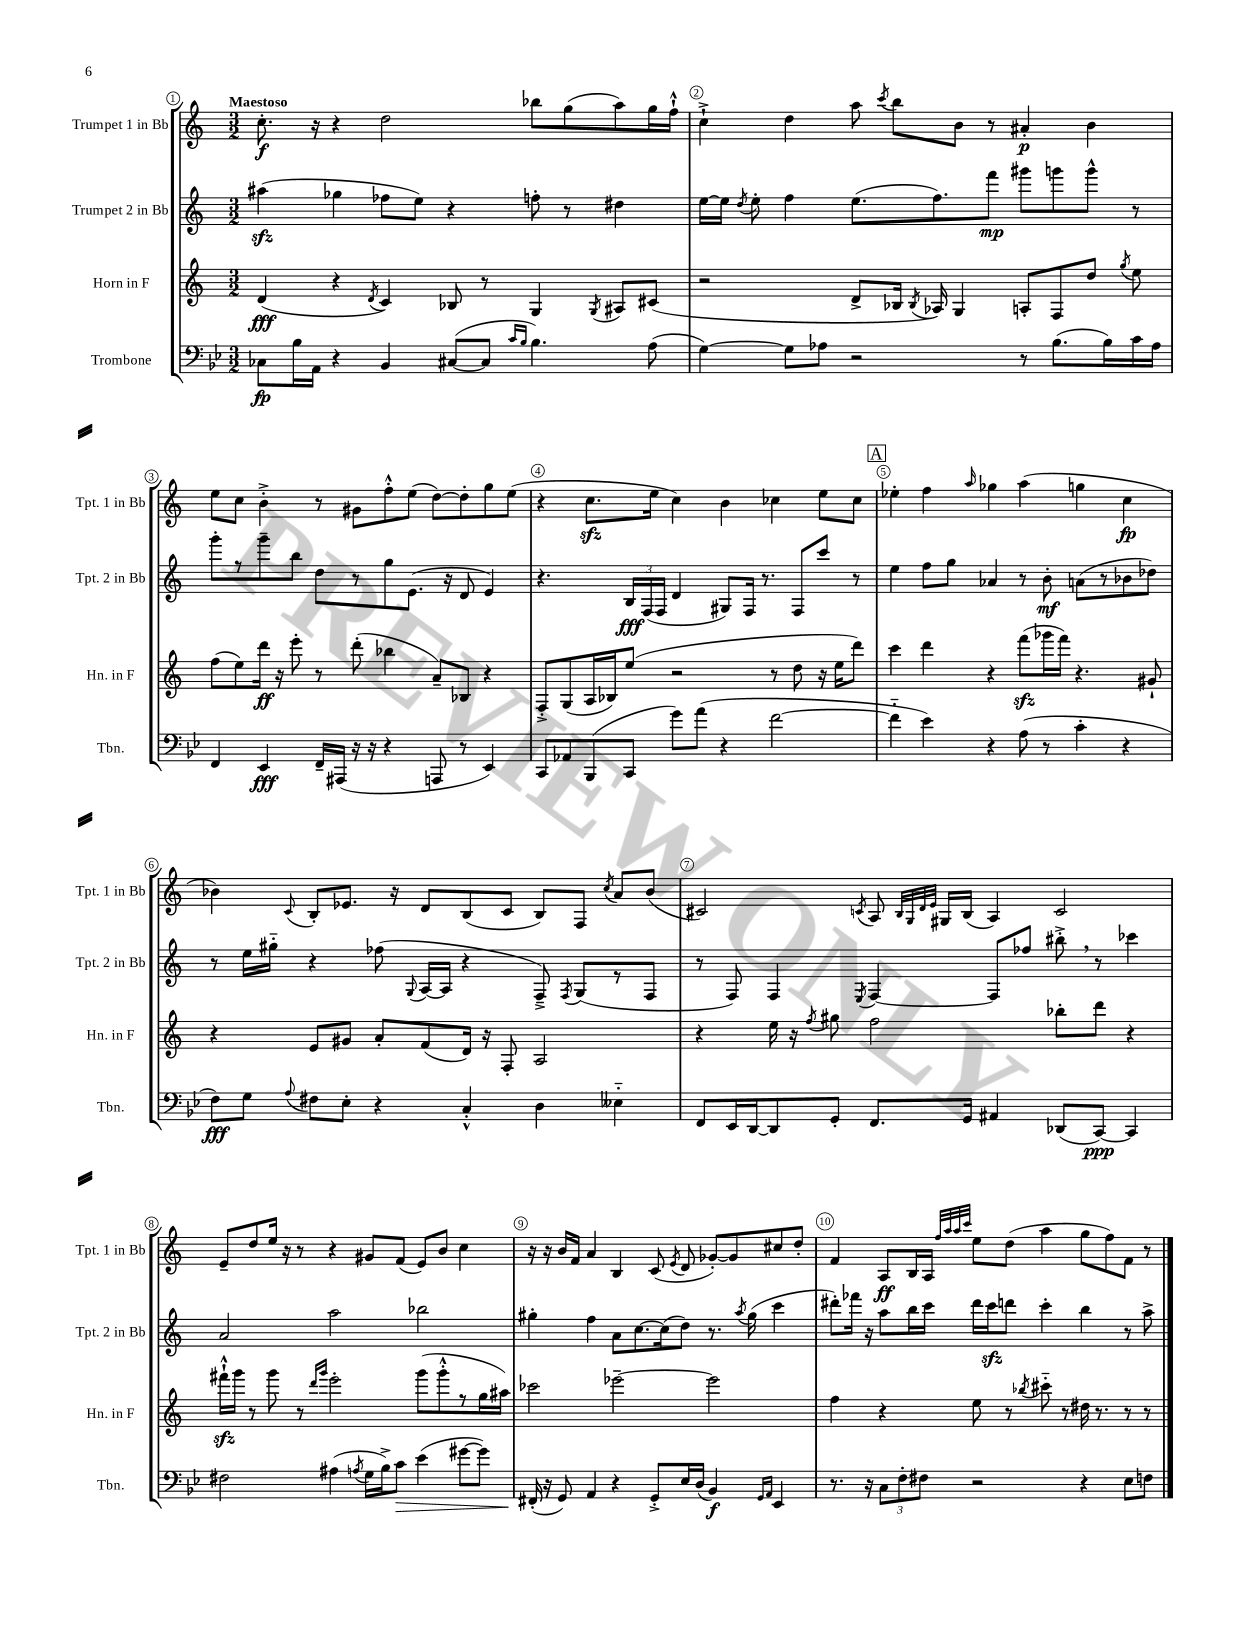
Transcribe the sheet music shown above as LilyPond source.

<<
\new StaffGroup <<
\new Staff = "s0" \with { instrumentName = "Trumpet 1 in Bb" shortInstrumentName = "Tpt. 1 in Bb" } {
    \clef treble \key c \major \numericTimeSignature \time 3/2 \tempo "Maestoso"
    \autoBeamOff c''8.-.\f r16 r4 d''2 bes''8[ g''8( a''8) g''16 f''16]-!-^ |
    c''4-!-> d''4 a''8 \acciaccatura { c'''8 } b''8[ b'8] r8 ais'4-.\p b'4 |
    e''8[ c''8] b'4-.-> r8 gis'8[ f''8-.-^ e''8]( d''8[~) d''8-. g''8 e''8]( |
    r4 c''8.[\sfz e''16] c''4) b'4 ces''4 e''8[ ces''8] |
    \mark \markup { \box "A" } ees''4-. f''4 \grace { a''16 } ges''4 a''4( g''4 c''4\fp |
    bes'4) \appoggiatura { c'8 } b8[-. ees'8.] r16 d'8[ b8( c'8] b8[) f8] \acciaccatura { c''8 } a'8[ bes'8]( |
    cis'2) \acciaccatura { c'8 } a8 \grace { b32[ g32 d'32 e'32] } gis16[ b16]( a4) c'2 |
    e'8[-- d''8 e''16] r16 r8 r4 gis'8[ f'8]( e'8[) b'8] c''4 |
    r16 r16 b'16[ f'16] a'4 b4 c'8( \acciaccatura { e'8 } d'8 ges'8[~-.) ges'8 cis''8 d''8]-. |
    f'4 a8[\ff b16 a16] \grace { f''32[ a''32 a''32 c'''32] } e''8[ d''8]( a''4 g''8[ f''8) f'8] r8 \bar "|." |
}
\new Staff = "s1" \with { instrumentName = "Trumpet 2 in Bb" shortInstrumentName = "Tpt. 2 in Bb" } {
    \clef treble \key c \major \numericTimeSignature \time 3/2
    \autoBeamOff ais''4\sfz( ges''4 fes''8[ e''8]) r4 f''8-. r8 dis''4 |
    e''16[~ e''16] \acciaccatura { d''8 } e''8-. f''4 e''8.[( f''8.) f'''8]\mp gis'''8[ g'''8 g'''8]-^ r8 |
    g'''8[-. r8 g'''8-- b''8] d''8[ r8 g''8 e'8.]( r16 d'8 e'4) |
    r4. \tuplet 3/2 { b16[\fff f16( f16] } d'4 gis8[) f16] r8. f8[ c'''8] r8 |
    \mark \markup { \box "A" } e''4 f''8[ g''8] aes'4 r8 b'8-.\mf a'8[( r8 bes'8 des''8]) |
    r8 e''16[ gis''16]-_ r4 fes''8( \appoggiatura { g8 } a16[~ a16] r4 f8--->) \acciaccatura { f8 } g8[( r8 f8] |
    r8 f8) f4 \acciaccatura { e8 } f4~ f8[ fes''8] bis''8-.-> \breathe r8 ces'''4 |
    a'2 a''2 bes''2 |
    gis''4-. f''4 a'8[ c''8.~ c''16( d''8]) r8. \acciaccatura { a''8 } gis''16( c'''4 |
    dis'''8[-.) fes'''16] r16 a''8[ b''16 c'''16] dis'''16[ c'''16\sfz d'''8] c'''4-. b''4 r8 a''8-> \bar "|." |
}
\new Staff = "s2" \with { instrumentName = "Horn in F" shortInstrumentName = "Hn. in F" } {
    \clef treble \key c \major \numericTimeSignature \time 3/2
    \autoBeamOff d'4\fff( r4 \acciaccatura { d'8 } c'4) bes8 r8 g4 \acciaccatura { g8 } ais8[ cis'8]( |
    r2 d'8[-> bes16] \acciaccatura { bes8 } aes16) g4 a8[-. f8 d''8] \acciaccatura { g''8 } e''8 |
    f''8[( e''8) d'''16]\ff r16 e'''8-. r8 d'''8-.( bes''4 a'8[--) bes8] r4 |
    f8[-.-> g8( a16 bes16) e''8]( r2 r8 d''8 r16 e''16[ d'''8]) |
    \mark \markup { \box "A" } c'''4 d'''4 r4 f'''8[\sfz( ges'''16 f'''16]) r4. gis'8-! |
    r4 e'8[ gis'8] a'8[-. f'8( d'16]) r16 f8-. a2 |
    r4 e''16 r16 \acciaccatura { f''8 } gis''8 f''2 bes''8[-. d'''8] r4 |
    fis'''16[-!-^\sfz g'''16] r8 g'''8 r8 \grace { d'''16[ g'''16] } e'''2-. g'''8[( g'''8-.-^ r8 g''16 ais''16]) |
    ces'''2 ees'''2~-- ees'''2 |
    f''4 r4 e''8 r8 \acciaccatura { bes''8 } cis'''8-_ r8 dis''16 r8. r8 r8 \bar "|." |
}
\new Staff = "s3" \with { instrumentName = "Trombone" shortInstrumentName = "Tbn." } {
    \clef bass \key bes \major \numericTimeSignature \time 3/2
    \autoBeamOff ces8[\fp bes16 a,16] r4 bes,4 cis8[~( cis8] \grace { c'16[ bes16] } bes4.) a8( |
    g4~) g8[ aes8] r2 r8 bes8.[( bes16) c'16 aes16] |
    f,4 ees,4\fff f,16[-- ais,,16]( r16 r16 r4 a,,8 r8 ees,4) |
    c,8[ aes,8 bes,,8( c,8] g'8[) a'8]( r4 f'2~ |
    \mark \markup { \box "A" } f'4-_ ees'4) r4 a8( r8 c'4-. r4 |
    f8[\fff) g8] \appoggiatura { a8 } fis8[ ees8]-. r4 c4-.-^ d4 eeses4-_ |
    f,8[ ees,16 d,16~ d,8 g,8]-. f,8.[ g,16] ais,4 des,8[( c,8]~\ppp) c,4 |
    fis2 ais4( \acciaccatura { a8 } g16[ bes16->) c'8]\> ees'4( gis'8[~ gis'8]) |
    fis,16-.\!( r16 g,8) a,4 r4 g,8[-.-> ees16 d16]( bes,4\f) \grace { g,16[ a,16] } ees,4 |
    r8. r16 \tuplet 3/2 { c8[ f8-. fis8] } r2 r4 ees8[ f8] \bar "|." |
}
>>
>>
\layout { \context { \Score \override BarNumber.break-visibility = ##(#f #t #t) barNumberVisibility = #all-bar-numbers-visible \override BarNumber.stencil = #(make-stencil-circler 0.1 0.3 ly:text-interface::print) } }
